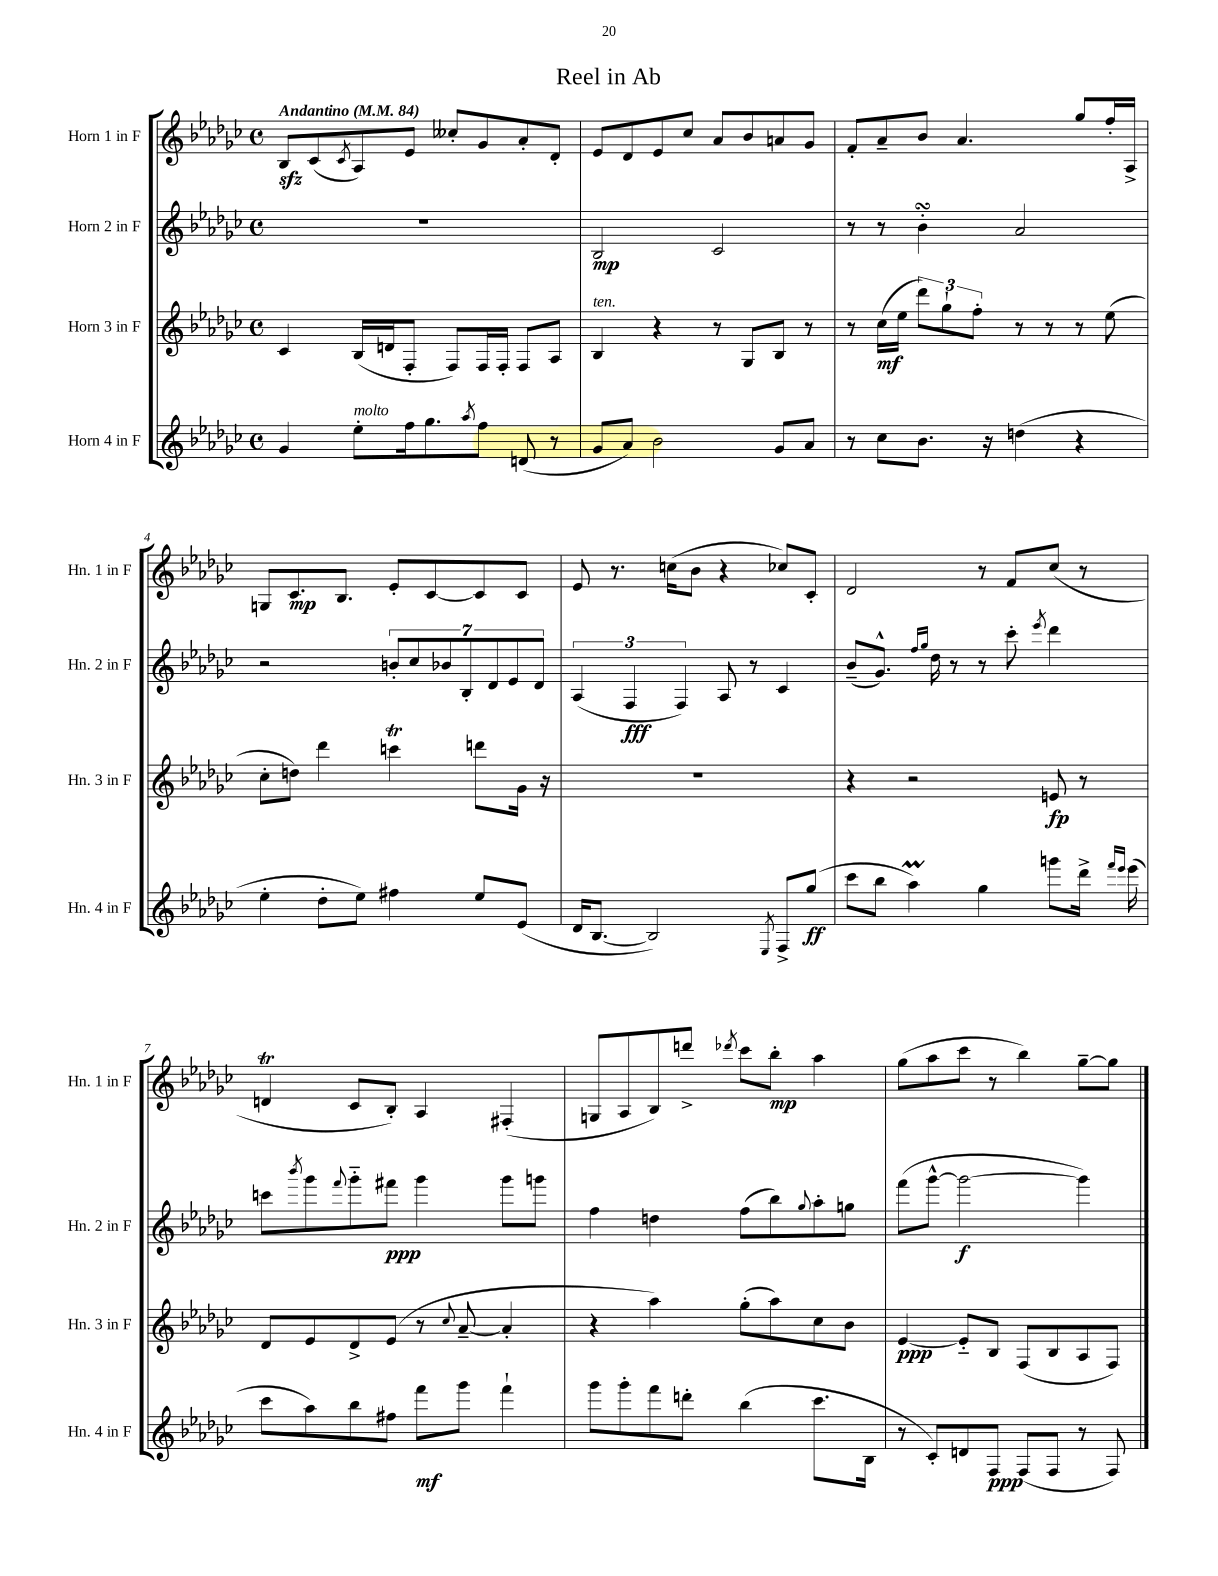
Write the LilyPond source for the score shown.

\header { title = "Reel in Ab" }
<<
\new StaffGroup <<
\new Staff = "s0" \with { instrumentName = "Horn 1 in F" shortInstrumentName = "Hn. 1 in F" } {
    \clef treble \key ges \major \defaultTimeSignature \time 4/4 \tempo "Andantino" 4 = 84
    bes8\sfz ces'8( \acciaccatura { ces'8 } aes8) ees'8 ceses''8-. ges'8 aes'8-. des'8-. |
    ees'8 des'8 ees'8 ces''8 aes'8 bes'8 a'8 ges'8 |
    f'8-. aes'8-- bes'8 aes'4. ges''8 f''16-. aes16-> |
    g8 ces'8.\mp bes8. ees'8-. ces'8~ ces'8 ces'8 |
    ees'8 r8. c''16( bes'8 r4 ces''8) ces'8-. |
    des'2 r8 f'8 ces''8( r8 |
    d'4\trill ces'8 bes8-.) aes4 fis4-.( |
    g8 aes8 bes8) d'''8-> \acciaccatura { des'''8 } ces'''8 bes''8-.\mp aes''4 |
    ges''8( aes''8 ces'''8 r8 bes''4) ges''8~-- ges''8 \bar "|." |
}
\new Staff = "s1" \with { instrumentName = "Horn 2 in F" shortInstrumentName = "Hn. 2 in F" } {
    \clef treble \key ges \major \defaultTimeSignature \time 4/4
    R1 |
    bes2\mp ces'2 |
    r8 r8 bes'4-.\turn aes'2 |
    r2 \tuplet 7/4 { b'8-. ces''8 bes'8 bes8-. des'8 ees'8 des'8 } |
    \tuplet 3/2 { aes4( f4\fff f4) } aes8 r8 ces'4 |
    bes'8--( ges'8.-^) \grace { f''16 ges''16 } des''16 r8 r8 ces'''8-. \acciaccatura { ees'''8 } des'''4 |
    c'''8 \acciaccatura { bes'''8 } ges'''8 \appoggiatura { f'''8 } ges'''8-_ fis'''8\ppp ges'''4 ges'''8 g'''8 |
    f''4 d''4 f''8( bes''8) \appoggiatura { ges''8 } aes''8-. g''8 |
    f'''8( ges'''8~-^ ges'''2~\f ges'''4) \bar "|." |
}
\new Staff = "s2" \with { instrumentName = "Horn 3 in F" shortInstrumentName = "Hn. 3 in F" } {
    \clef treble \key ges \major \defaultTimeSignature \time 4/4
    ces'4 bes16( d'16 f8-. f8) f16 f16-. f8 aes8 |
    bes4^\markup { \italic "ten." } r4 r8 ges8 bes8 r8 |
    r8 ces''16\mf( ees''16 \tuplet 3/2 { des'''8) ges''8-! f''8-. } r8 r8 r8 ees''8( |
    ces''8-. d''8) des'''4 c'''4\trill d'''8 ges'16 r16 |
    R1 |
    r4 r2 e'8\fp r8 |
    des'8 ees'8 des'8-> ees'8( r8 \appoggiatura { ces''8 } aes'8~-- aes'4-. |
    r4 aes''4) ges''8-.( aes''8) ces''8 bes'8 |
    ees'4~\ppp ees'8-_ bes8 f8( bes8 aes8 f8) \bar "|." |
}
\new Staff = "s3" \with { instrumentName = "Horn 4 in F" shortInstrumentName = "Hn. 4 in F" } {
    \clef treble \key ges \major \defaultTimeSignature \time 4/4
    ges'4 ees''8-.^\markup { \italic "molto" } f''16 ges''8. \acciaccatura { aes''8 } f''8 d'8( r8 |
    ges'8 aes'8) bes'2 ges'8 aes'8 |
    r8 ces''8 bes'8. r16 d''4( r4 |
    ees''4-. des''8-. ees''8) fis''4 ees''8 ees'8( |
    des'16 bes8.~ bes2) \acciaccatura { ees8 } f8-> ges''8\ff( |
    ces'''8 bes''8 aes''4\prall) ges''4 g'''8 des'''16-> \grace { f'''16 ees'''16 } ees'''16( |
    ces'''8 aes''8) bes''8 fis''8 f'''8\mf ges'''8 f'''4-! |
    ges'''8 ges'''8-. f'''8 d'''8-. bes''4( ces'''8. bes16 |
    r8 ces'8-.) d'8 f8\ppp f8( f8 r8 f8) \bar "|." |
}
>>
>>
